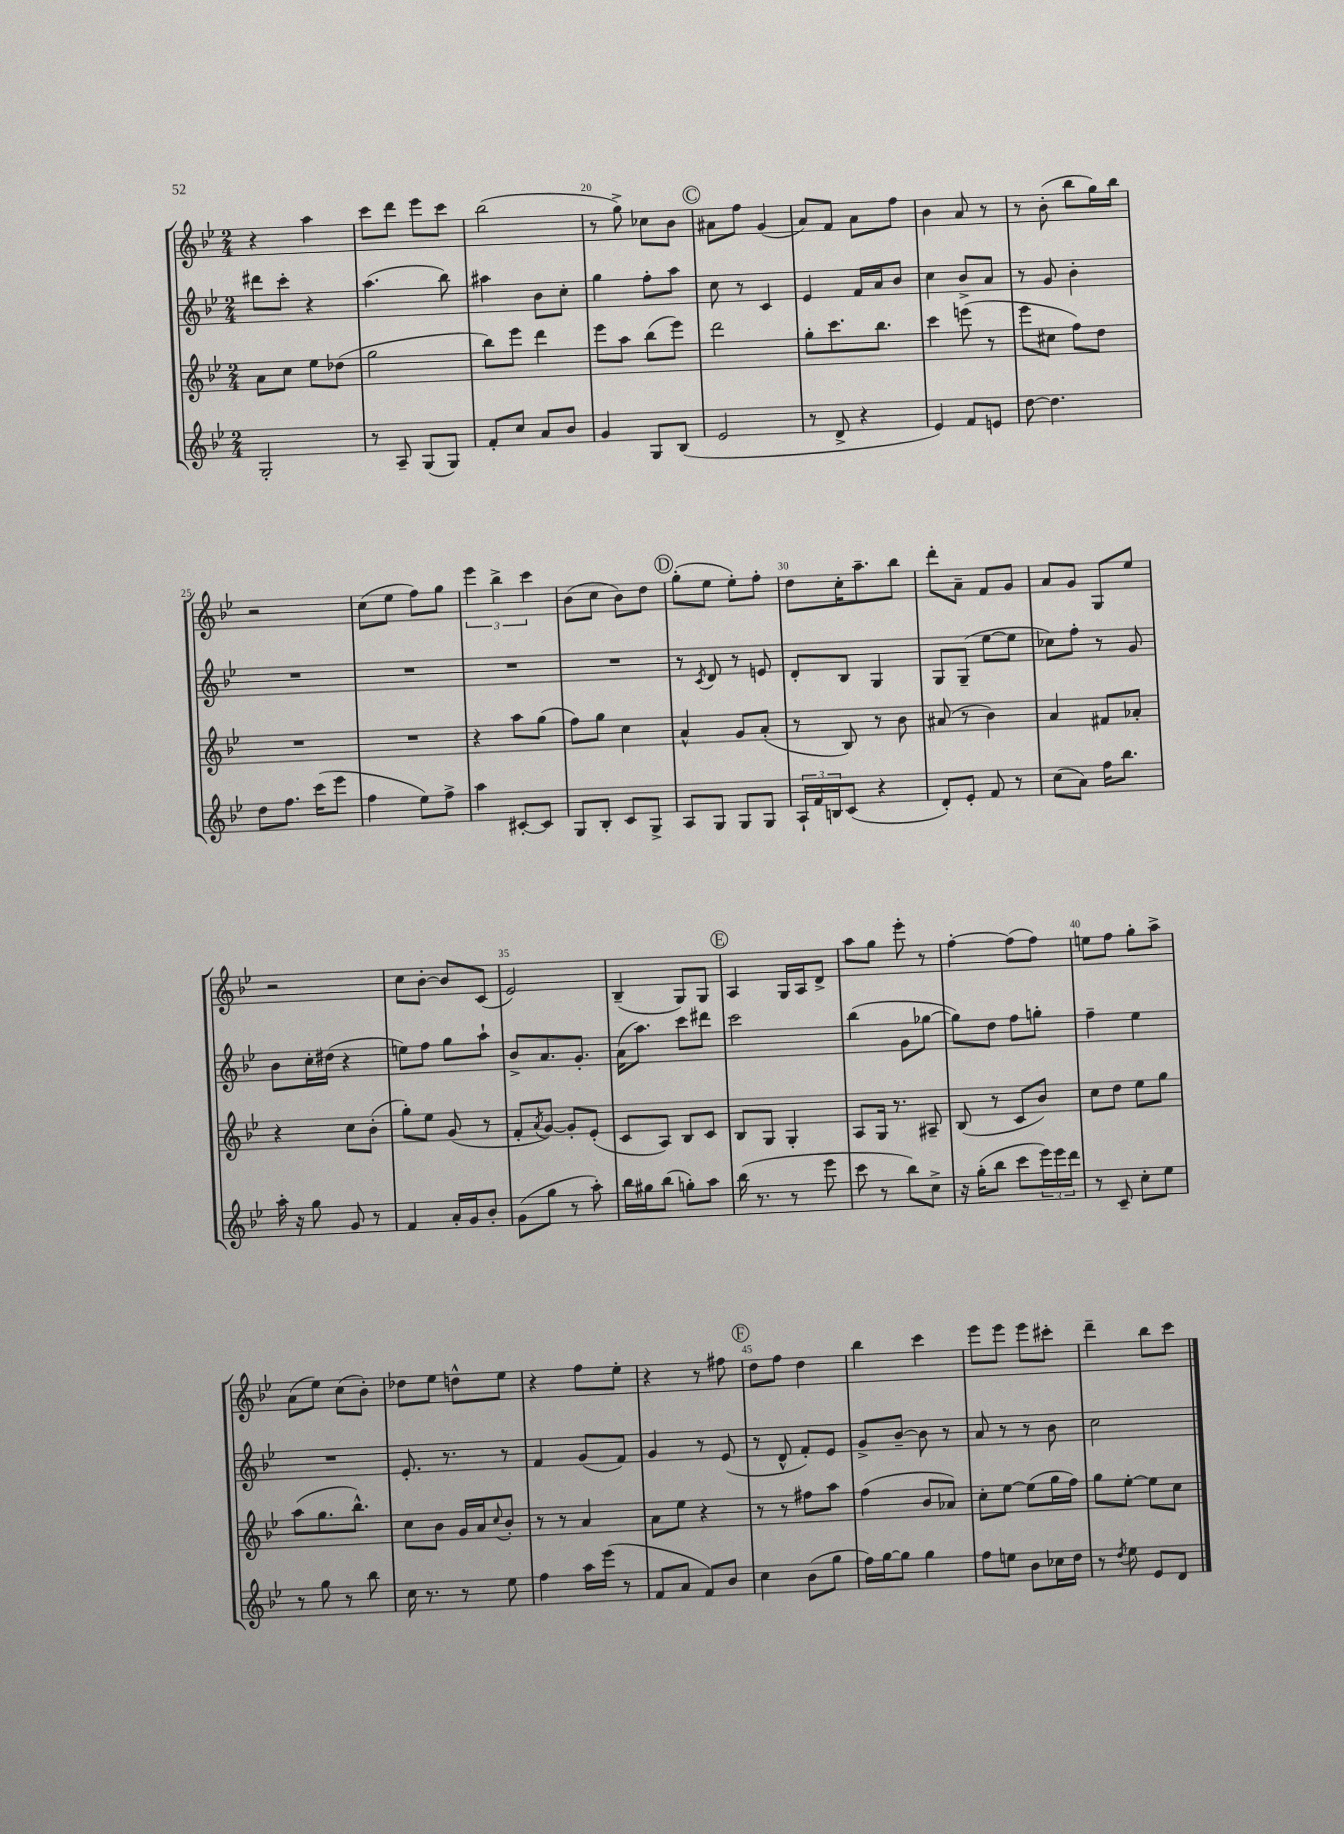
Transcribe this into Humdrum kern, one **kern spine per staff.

**kern	**kern	**kern	**kern
*part4	*part3	*part2	*part1
*staff4	*staff3	*staff2	*staff1
*clefG2	*clefG2	*clefG2	*clefG2
*k[b-e-]	*k[b-e-]	*k[b-e-]	*k[b-e-]
*M2/4	*M2/4	*M2/4	*M2/4
=17	=17	=17	=17
2G'/	8a\L	8ddd#X\L	4r
.	8cc\J	8ccc'\J	.
.	8ee-\L	4r	4aa\
.	(8dd-X\J	.	.
=18	=18	=18	=18
8r	2gg\	(4.aa\	8ccc\L
8A~/	.	.	8ddd\J
(8G/L	.	.	8eee-\L
8G/J)	.	8bb-\)	8ccc\J
=19	=19	=19	=19
8f'/L	8bb-\L)	4aa#X\	(2bb-\
8cc/J	8eee-\J	.	.
8a/L	4ddd\	8b-\L	.
8b-/J	.	8cc'\J	.
=20	=20	=20	=20
4g/	8eee-\L	4gg\	8r
.	8aa\J	.	8gg^\)
8G/L	(8bb-\L	8ff'\L	8cc-X\L
(8B-/J	8eee-\J)	8aa\J	8b-\J
!!LO:REH:place=s1:t=C
=21	=21	=21	=21
2e-/	2ddd\	8cc\	8a#X\L
.	.	8r	8ff\J
.	.	4c/	(4g/
=22	=22	=22	=22
8r	8gg'\L	4e-/	8a/L)
8d^/	8.ccc\	.	8f/J
4r	.	16f/LL	8a\L
.	8.bb-\J	16a/J	.
.	.	8b-/J	8ff\J
=23	=23	=23	=23
4e-/)	4ccc\	4cc\	4b-\
8f/L	(8eeen\	8b-^/L	8a/
8en/J	8r	8a/J	8r
=24	=24	=24	=24
[8dd\	8eee-\L	8r	8r
4.dd\]	8cc#X\J	8g/	(8b-'\
.	8ff\L)	4b-'\	8bb-\L
.	8dd\J	.	16gg\L)
.	.	.	16bb-\JJ
!!LO:LB:g=z
=25	=25	=25	=25
8dd\L	2r	2r	2r
8.ff\J	.	.	.
(16ccc\KL	.	.	.
8eee-\J	.	.	.
=26	=26	=26	=26
4ff\	2r	2r	(8cc\L
.	.	.	8ee-\J
8ee-\L)	.	.	8ff\L)
8ff^\J	.	.	8gg\J
=27	=27	=27	=27
4aa\	4r	2r	6eee-\
.	.	.	6bb-^\
[8c#X'/L	8aa\L	.	.
.	.	.	6ccc\
8c#/J]	(8gg\J	.	.
=28	=28	=28	=28
8G/L	8ff\L)	2r	(8b-\L
8B-'/J	8gg\J	.	8cc\J
8c/L	4cc\	.	8b-\L)
8G^/J	.	.	8dd\J
!!LO:REH:place=s1:t=D
=29	=29	=29	=29
8A/L	4a^^/	8r	(8gg'\L
.	.	8qc/	.
8G/J	.	8d/	8ee-\J
8G/L	8g/L	8r	8ee-'\L)
8G/J	(8a'/J	8en/	8ff'\J
=30	=30	=30	=30
24A`/LL	8r	8d'/L	8dd\L
24f/	.	.	.
24Bn/J	.	.	.
(8c/J	8B-/)	8B-/J	16cc'\K
.	.	.	8.aa~\
4r	8r	4G/	.
.	8b-\	.	8bb-\J
=31	=31	=31	=31
8d'/L)	(8a#X/	8G/L	8ddd'\L
8e-'/J	8r	(8G~/J	8a~\J
8f/	4b-\)	[8ee-\L	8f/L
8r	.	8ee-\J]	8g/J
=32	=32	=32	=32
(8cc\L	4a/	8cc-X\L)	8a/L
8a\J)	.	8ff'\J	8g/J
16ff\KL	8f#X/L	8r	8G/L
8.bb-\J	.	.	.
.	8a-X'/J	8g/	8ee-/J
!!LO:LB:g=z
=33	=33	=33	=33
16aa'\	4r	8b-\L	2r
16r	.	.	.
8gg\	.	16cc'\L	.
.	.	(16dd#X\JJ	.
8g/	8cc\L	4r	.
8r	(8b-'\J	.	.
=34	=34	=34	=34
4f/	8gg'\L)	8een\L)	8cc\L
.	8ee-\J	8ff\J	[8b-'\J
16a'/LL	(8g/	8gg\L	8b-/L]
16g/J	.	.	.
8b-'/J	8r	8aa`\J	(8c/J
=35	=35	=35	=35
(8g\L	8f'/L	8b-^/L	2e-/)
.	8qa/	.	.
8gg\J	[8g/J)	8.a/	.
8r	8g'/L]	.	.
.	.	8.g'/J	.
8aa'\)	(8e-'/J	.	.
=36	=36	=36	=36
16bb-\LL	8c/L	(16a\KL	(4B-~/
16gg#X\J	.	8.aa\J)	.
(8bb-\J	8A/J)	.	.
8ggn'\L)	8B-/L	8ccc\L	8G/L)
8aa\J	8c/J	8ddd#X\J	8G/J
!!LO:REH:place=s1:t=E
=37	=37	=37	=37
(16bb-\	8B-/L	2ccc\	4A/
8.r	.	.	.
.	8G/J	.	.
8r	4G'/	.	16G/LL
.	.	.	16A/J
8eee-\	.	.	8d^/J
=38	=38	=38	=38
8ccc\	8A/L	(4bb-\	8aa\L
8r	16G/Jk	.	8gg\J
.	8.r	.	.
8bb-\L)	.	8g\L	8eee-'\
8cc^\J	8A#X~/	[8gg-X\J	8r
=39	=39	=39	=39
16r	(8B-/	8gg-\L])	[4ff'\
(16gg'\KL	.	.	.
8bb-\J	8r	8dd\J	.
8ccc\L	8c/L	8ff\L	(8ff\L]
24eee-\L)	8b-/J)	8ggn'\J	8ff\J)
24eee-\	.	.	.
24ddd\JJ	.	.	.
=40	=40	=40	=40
8r	8cc\L	4ff~\	8een\L
8c~/	8dd\J	.	8ff\J
8cc'\L	8ee-\L	4ee-\	8gg'\L
8ee-\J	8gg\J	.	8aa^\J
!!LO:LB:g=z
=41	=41	=41	=41
8r	(8aa\L	2r	(8a\L
8gg\	8.gg\	.	8ee-\J)
8r	.	.	(8cc\L
.	8.bb-^^\J)	.	.
8bb-\	.	.	8b-'\J)
=42	=42	=42	=42
16cc\	8cc\L	8.e-'/	8dd-X\L
8.r	.	.	.
.	8b-\J	.	8ee-\J
.	.	8.r	.
8r	16g/LL	.	8ddn^^\L
.	16a/J	.	.
.	8qqcc/	.	.
8ee-\	8b-'/J	8r	8ee-\J
=43	=43	=43	=43
4ff\	8r	4f/	4r
.	8r	.	.
16aa\LL	4a/	(8g/L	8ff\L
(16eee-\JJ	.	.	.
8r	.	8f/J)	8ee-'\J
=44	=44	=44	=44
8f/L	8a\L	4g/	4r
8a/J	8ee-\J	.	.
8f/L)	4r	8r	8r
8b-/J	.	(8e-/	8ff#X\
!!LO:REH:place=s1:t=F
=45	=45	=45	=45
4cc\	8r	8r	8dd\L
.	8r	8d^^/	8ff\J
(8b-\L	8ff#X\L	8f'/L)	4dd\
8gg\J	8aa\J	8e-/J	.
=46	=46	=46	=46
16ff\LL)	(4ff\	8g^/L	4bb-\
[16gg\J	.	.	.
8gg\J]	.	[8b-~/J	.
4gg\	8b-/L	8b-\]	4ccc\
.	8a-X/J)	8r	.
=47	=47	=47	=47
8ff\L	8cc'\L	8a/	8eee-\L
8een\J	[8ee-\J	8r	8eee-\J
8b-\L	(8ee-\L]	8r	8eee-\L
16cc-X\L	16gg\L	8b-\	8ccc#X'\J
16dd\JJ	16ff\JJ)	.	.
=48	=48	=48	=48
8r	8gg\L	2cc\	4ddd~\
8qdd/	.	.	.
8ee-\	[8ee-'\J	.	.
8e-/L	8ee-\L]	.	8bb-\L
8d/J	8cc\J	.	8ccc\J
==	==	==	==
*-	*-	*-	*-
